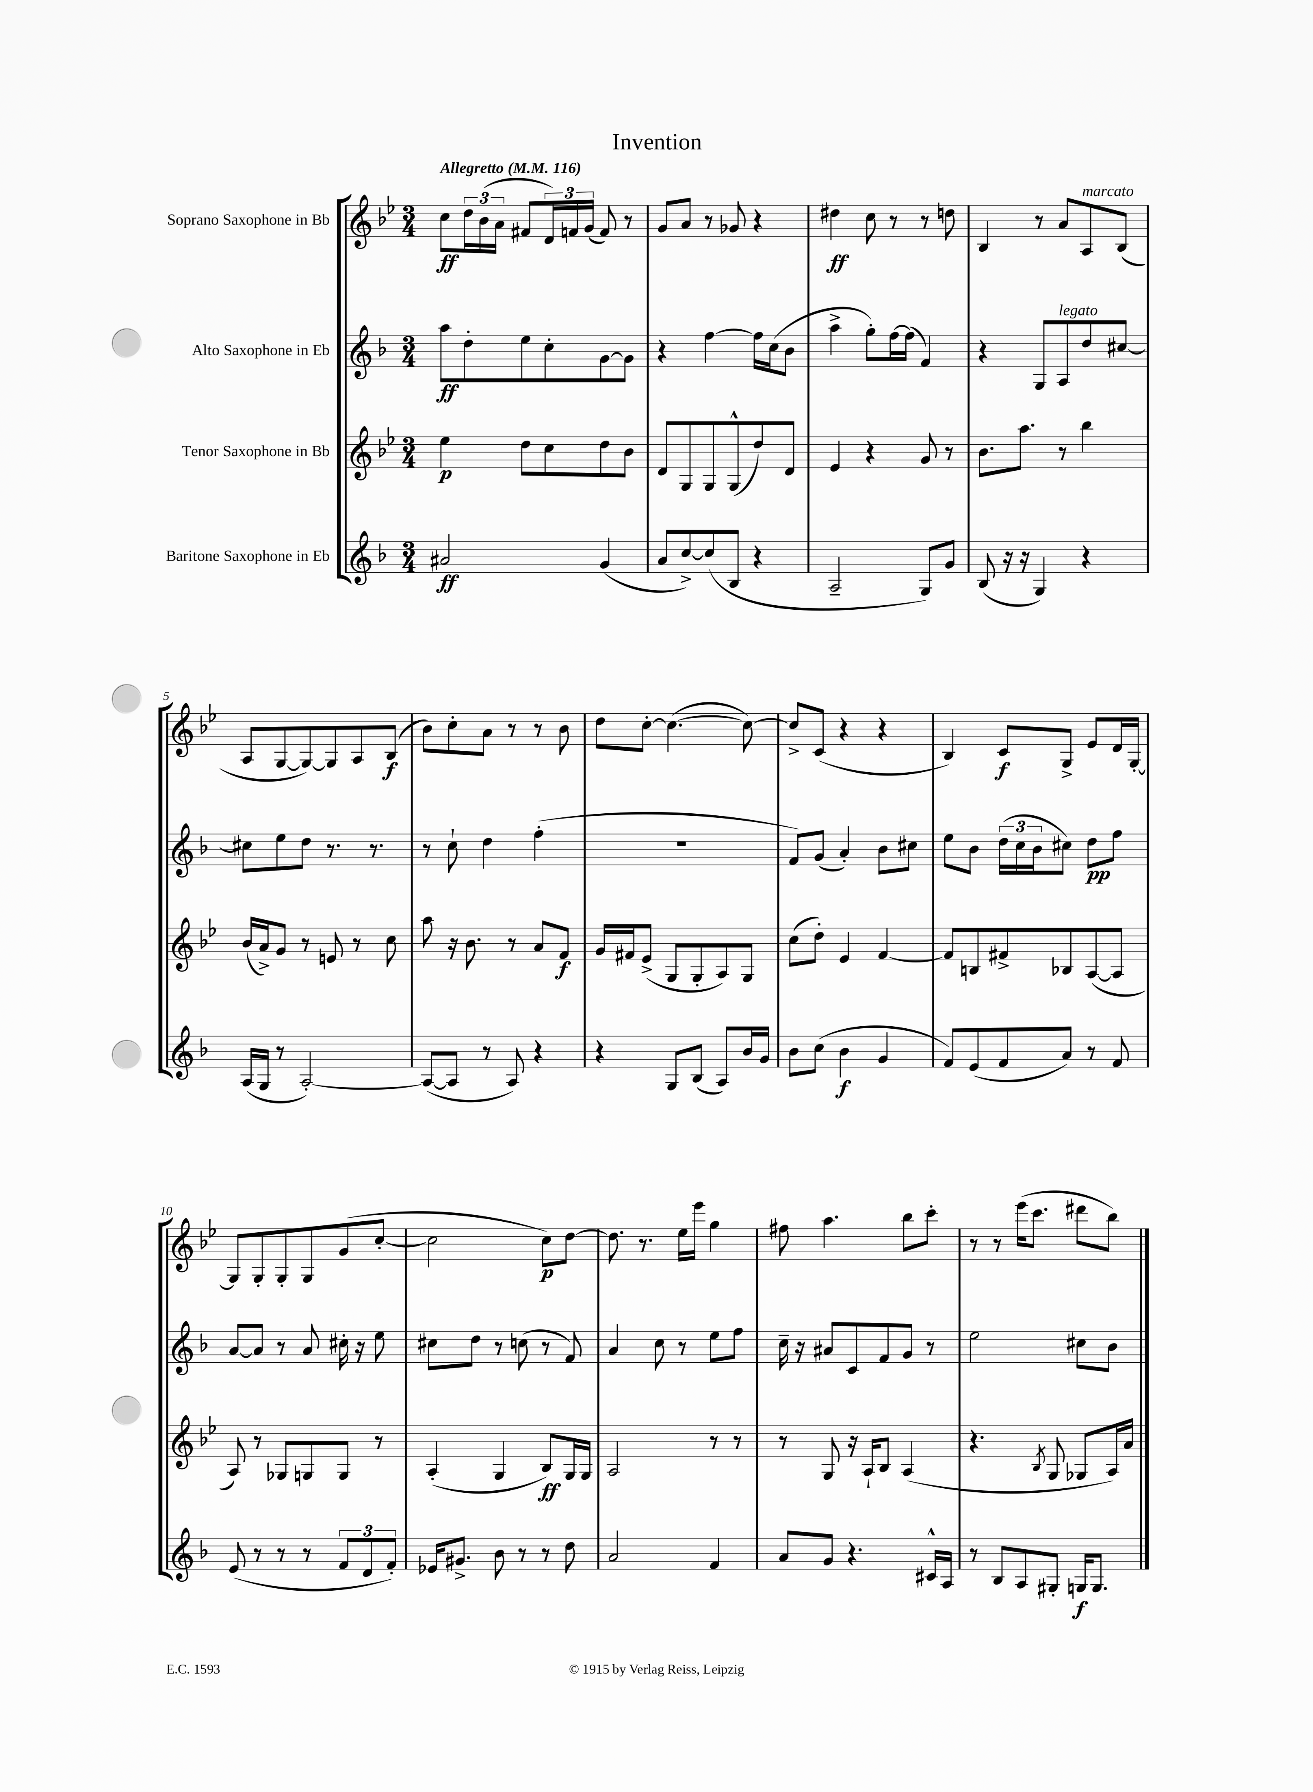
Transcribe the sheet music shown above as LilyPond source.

\header { title = "Invention" }
<<
\new StaffGroup <<
\new Staff = "s0" \with { instrumentName = "Soprano Saxophone in Bb" } {
    \clef treble \key bes \major \numericTimeSignature \time 3/4 \tempo "Allegretto" 4 = 116
    c''8\ff \tuplet 3/2 { d''16 bes'16( a'16 } fis'8 \tuplet 3/2 { d'16) f'16 g'16( } f'8) r8 |
    g'8 a'8 r8 ges'8 r4 |
    dis''4\ff c''8 r8 r8 d''8 |
    bes4 r8 a'8 a8^\markup { \italic "marcato" } bes8( |
    a8 g8~ g8~) g8 a8 bes8\f( |
    bes'8) c''8-. a'8 r8 r8 bes'8 |
    d''8 c''8~-. c''4.~( c''8~) |
    c''8-> c'8( r4 r4 |
    bes4) c'8\f g8-> ees'8 d'16 g16~-. |
    g8 g8-. g8-. g8 g'8( c''8~-. |
    c''2 c''8\p) d''8~ |
    d''8. r8. ees''16 ees'''16 g''4 |
    fis''8 a''4. bes''8 c'''8-. |
    r8 r8 ees'''16( c'''8. dis'''8 bes''8) \bar "|." |
}
\new Staff = "s1" \with { instrumentName = "Alto Saxophone in Eb" } {
    \clef treble \key f \major \numericTimeSignature \time 3/4
    a''8\ff d''8-. e''8 c''8-. g'8~ g'8 |
    r4 f''4~ f''16 c''16( bes'8 |
    a''4-> g''8-.) f''16~ f''16( f'4) |
    r4 g8 a8^\markup { \italic "legato" } d''8 cis''8~ |
    cis''8 e''8 d''8 r8. r8. |
    r8 c''8-! d''4 f''4-.( |
    R2. |
    f'8) g'8( a'4-.) bes'8 cis''8 |
    e''8 bes'8 \tuplet 3/2 { d''16( c''16 bes'16 } cis''8) d''8\pp f''8 |
    a'8~ a'8 r8 a'8 cis''16-. r16 e''8 |
    cis''8 d''8 r8 c''8( r8 f'8) |
    a'4 c''8 r8 e''8 f''8 |
    c''16-- r16 ais'8 c'8 f'8 g'8 r8 |
    e''2 cis''8 bes'8 \bar "|." |
}
\new Staff = "s2" \with { instrumentName = "Tenor Saxophone in Bb" } {
    \clef treble \key bes \major \numericTimeSignature \time 3/4
    ees''4\p d''8 c''8 d''8 bes'8 |
    d'8 g8 g8 g8-^( d''8) d'8 |
    ees'4 r4 g'8 r8 |
    bes'8. a''8. r8 bes''4 |
    bes'16( a'16->) g'8 r8 e'8 r8 c''8 |
    a''8 r16 bes'8. r8 a'8 f'8\f |
    g'16 fis'16 ees'8->( g8 g8-. a8) g8 |
    c''8( d''8-.) ees'4 f'4~ |
    f'8 b8 fis'8-> bes8 a8~( a8 |
    a8) r8 ges8 g8 g8 r8 |
    a4-.( g4 bes8\ff) g16 g16 |
    a2 r8 r8 |
    r8 g8 r16 a16-! bes8 a4( |
    r4. \acciaccatura { bes8 } g8 ges8 a16) a'16 \bar "|." |
}
\new Staff = "s3" \with { instrumentName = "Baritone Saxophone in Eb" } {
    \clef treble \key f \major \numericTimeSignature \time 3/4
    ais'2\ff g'4( |
    a'8 c''8~->) c''8( bes8 r4 |
    a2-- g8) g'8 |
    bes8( r16 r16 g4) r4 |
    a16( g16 r8 a2~-.) |
    a8~( a8 r8 a8) r4 |
    r4 g8 bes8( a8) bes'16 g'16 |
    bes'8 c''8( bes'4\f g'4 |
    f'8) e'8( f'8 a'8) r8 f'8 |
    e'8( r8 r8 r8 \tuplet 3/2 { f'8 d'8 f'8-.) } |
    ees'16 gis'8.-> bes'8 r8 r8 d''8 |
    a'2 f'4 |
    a'8 g'8 r4. cis'16-^ a16 |
    r8 bes8 a8 gis8-. g16\f g8. \bar "|." |
}
>>
>>
